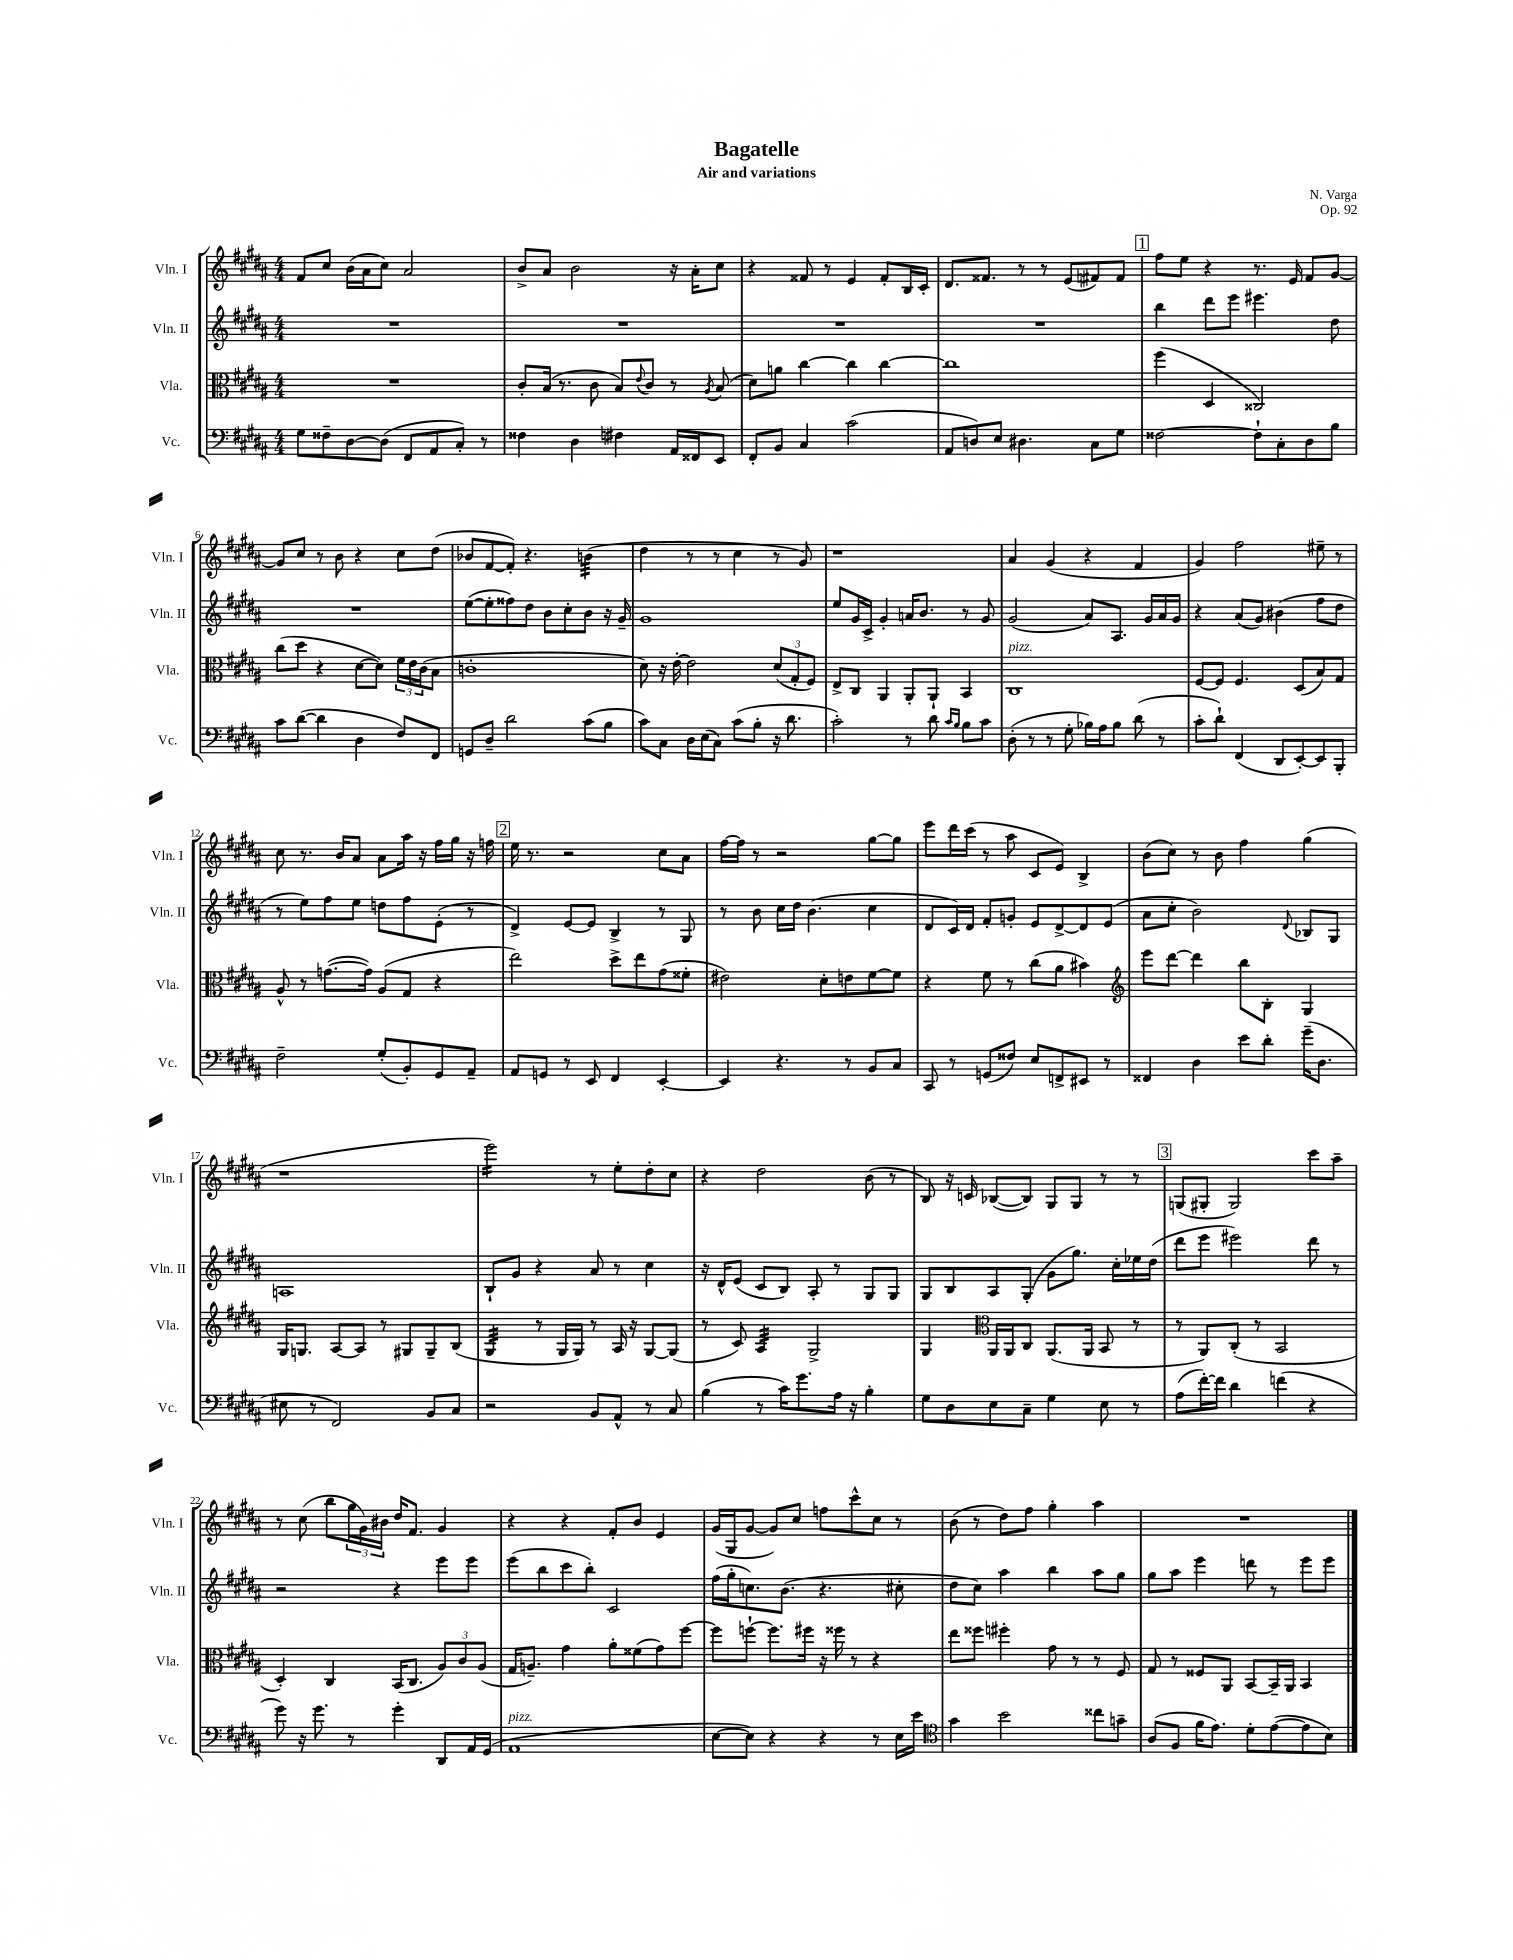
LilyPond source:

\header { title = "Bagatelle" composer = "N. Varga" subtitle = "Air and variations" opus = "Op. 92" }
<<
\new StaffGroup <<
\new Staff = "s0" \with { instrumentName = "Vln. I" shortInstrumentName = "Vln. I" } {
    \clef treble \key b \major \numericTimeSignature \time 4/4
    fis'8 cis''8 b'16( ais'16 cis''8) ais'2 |
    b'8-> ais'8 b'2 r16 ais'16-. cis''8 |
    r4 fisis'8 r8 e'4 fisis'8-. b16 cis'16-. |
    dis'8. fisis'8. r8 r8 e'8( fis'8) fis'8 |
    \mark \markup { \box "1" } fis''8 e''8 r4 r8. e'16 fis'8 gis'8~ |
    gis'8 cis''8 r8 b'8 r4 cis''8 dis''8( |
    bes'8 fis'8~ fis'8-.) r4. b'4:32( |
    dis''4 r8 r8 cis''4 r8 gis'8) |
    r1 |
    ais'4 gis'4( r4 fis'4 |
    gis'4) fis''2 eis''8-- r8 |
    cis''8 r8. b'16 ais'8 ais'8 ais''16 r16 fis''16 gis''16 r16 f''16 |
    \mark \markup { \box "2" } e''16 r8. r2 cis''8 ais'8 |
    fis''16~ fis''16 r8 r2 gis''8~ gis''8 |
    e'''8 dis'''16 cis'''16( r8 ais''8 cis'8 e'8) b4-> |
    b'8( cis''8) r8 b'8 fis''4 gis''4( |
    r1 |
    e'''2:16) r8 e''8-. dis''8-. cis''8 |
    r4 dis''2 b'8( r8 |
    b8) r16 c'16 bes8~( bes8) gis8 gis8 r8 r8 |
    \mark \markup { \box "3" } g8( gis8-. gis2) cis'''8 ais''8-- |
    r8 cis''8( b''8 \tuplet 3/2 { gis''16 gis'16) bis'16 } dis''16 fis'8. gis'4 |
    r4 r4 fis'8-. b'8 e'4 |
    gis'16( gis16 gis'8~ gis'8) cis''8 f''8 cis'''8-^ cis''8 r8 |
    b'8( r8 dis''8) fis''8 gis''4-. ais''4 |
    R1 \bar "|." |
}
\new Staff = "s1" \with { instrumentName = "Vln. II" shortInstrumentName = "Vln. II" } {
    \clef treble \key b \major \numericTimeSignature \time 4/4
    R1 |
    R1 |
    R1 |
    R1 |
    \mark \markup { \box "1" } b''4 dis'''8 e'''8 eis'''4. dis''8 |
    R1 |
    e''8~( e''8-. fisis''8) dis''8 b'8 cis''8-. b'8 r16 gis'16-- |
    gis'1 |
    e''8 gis'16 cis'16-> gis'4-. a'16 b'8. r8 gis'8 |
    gis'2( ais'8) ais8. gis'16 ais'16 gis'16 |
    r4 ais'8( gis'8) bis'4( fis''8 dis''8 |
    r8 e''8) fis''8 e''8 d''8 fis''8 e'8-.( r8 |
    \mark \markup { \box "2" } dis'4->) e'8~ e'8 b4-> r8 gis8 |
    r8 b'8 cis''16 dis''16 b'4.( cis''4 |
    dis'8 cis'16) dis'16 fis'8-. g'8-. e'8 dis'8~-> dis'8 e'8( |
    ais'8 cis''8-. b'2) \appoggiatura { dis'8 } bes8 gis8 |
    a1 |
    b8-! gis'8 r4 ais'8 r8 cis''4 |
    r16 dis'16-^ e'8( cis'8 b8) ais8-. r8 gis8 gis8 |
    gis8 b8 ais8 gis8-.( gis'8 gis''8.) cis''16-. ees''16 dis''16( |
    \mark \markup { \box "3" } dis'''8 e'''8 eis'''2) dis'''8 r8 |
    r2 r4 e'''8 e'''8 |
    e'''8( b''8 cis'''8 b''8-.) cis'2 |
    fis''16( gis''16-. c''8.) b'8.( r4. cis''8-. |
    dis''8 cis''8) ais''4 b''4 ais''8 gis''8 |
    gis''8 ais''8 e'''4 d'''8 r8 e'''8 e'''8 \bar "|." |
}
\new Staff = "s2" \with { instrumentName = "Vla." shortInstrumentName = "Vla." } {
    \clef alto \key b \major \numericTimeSignature \time 4/4
    R1 |
    cis'8-. b16( r8. cis'8 b8) \appoggiatura { e'8 } cis'8 r8 \acciaccatura { ais8 } b8( |
    dis'8) a'8 cis''4~ cis''4 cis''4~ |
    cis''1 |
    \mark \markup { \box "1" } fis''4( dis4 cisis2) |
    cis''8( dis''8 r4 dis'8~ dis'8) \tuplet 3/2 { fis'16 e'16 cis'16( } b8 |
    c'1-. |
    dis'8) r16 e'16~-. e'2 \tuplet 3/2 { dis'8( gis8-. fis8) } |
    e8-> cis8 ais,4 ais,8-. ais,8-! b,4 |
    cis1^\markup { \italic "pizz." } |
    fis8~ fis8 fis4. dis8( b8) gis8 |
    ais8-^ r8 g'8.~( g'16) ais8( gis8 r4 |
    \mark \markup { \box "2" } e''2) dis''8-> e''8 gis'8( fisis'8-. |
    eis'2) dis'8-. e'8 fis'8~ fis'8 |
    r4 fis'8 r8 cis''8( ais'8 bis'4) |
    \clef treble e'''8 dis'''8~ dis'''4 b''8 b8-. gis4 |
    gis16 g8. ais8~ ais8 r8 gis8 gis8-- b8( |
    gis4:32 r8 gis16 gis16) r8 ais16 r16 gis8~ gis8( |
    r8 cis'8) ais4:32 gis2-> |
    gis4 \clef alto ais,16 ais,16 cis8 ais,8.( ais,16 b,8 r8 |
    \mark \markup { \box "3" } r8 ais,8) cis8-.( r8 b,2 |
    dis4-.) cis4 b,16( cis8. \tuplet 3/2 { ais8) cis'8 ais8( } |
    gis16 a8.--) gis'4 ais'8-. fisis'8( gis'8) fis''8~ |
    fis''8 f''8~-! f''8. fis''16 r16 fisis''16 r8 r4 |
    e''8 fisis''8 fis''4-. gis'8 r8 r8 fis8 |
    gis8 r8 fisis8 ais,8 b,8~ b,16-- ais,16 b,4 \bar "|." |
}
\new Staff = "s3" \with { instrumentName = "Vc." shortInstrumentName = "Vc." } {
    \clef bass \key b \major \numericTimeSignature \time 4/4
    gis8 fisis8-- dis8~ dis8( fis,8 ais,8 cis8-.) r8 |
    fisis4 dis4 fis4 ais,16 fisis,16 e,8 |
    fis,8-. b,8 cis4 cis'2( |
    ais,8 d8) e8 dis4. cis8 gis8 |
    \mark \markup { \box "1" } fisis2~ fisis8-! cis8-. dis8 b8 |
    cis'8 dis'8~( dis'4 dis4 fis8) fis,8 |
    g,8 dis8-- dis'2 cis'8( b8 |
    cis'8) cis8 dis16 e16( cis8) cis'8( b8-. r16 dis'8. |
    cis'2-.) r8 dis'8 \grace { cis'16 b16 } b8 cis'8 |
    dis8-.( r8 r8 gis8-. bes16) ais16 bes8 dis'8( r8 |
    cis'8-. dis'8-!) fis,4( dis,8 e,8~-.) e,8 b,,8-. |
    fis2-- gis8-.( b,8-.) gis,8 ais,8-- |
    \mark \markup { \box "2" } ais,8 g,8 r8 e,8 fis,4 e,4~-. |
    e,4 r4. r8 b,8 cis8 |
    cis,8 r8 g,8( fisis8) e8 f,8-> eis,8 r8 |
    fisis,4 dis4 e'8 dis'8-. gis'16--( dis8. |
    eis8 r8 fis,2) b,8 cis8 |
    r2 b,8 ais,8-^ r8 cis8 |
    b4( r8 cis'16) gis'8. ais16 r16 b4-. |
    gis8 dis8 e8 cis8-- gis4 e8 r8 |
    \mark \markup { \box "3" } ais8( fis'16~-.) fis'16 dis'4 f'4( r4 |
    gis'8) r16 gis'8. r8 gis'4-. dis,8 ais,16 gis,16( |
    ais,1^\markup { \italic "pizz." } |
    e8~ e8) r4 r4 r8 e16 e'16 |
    \clef tenor gis'4 b'2 cisis''8 g'8-- |
    ais8( fis8 fis'16 e'8.) dis'8-. e'8~( e'8 b8) \bar "|." |
}
>>
>>
